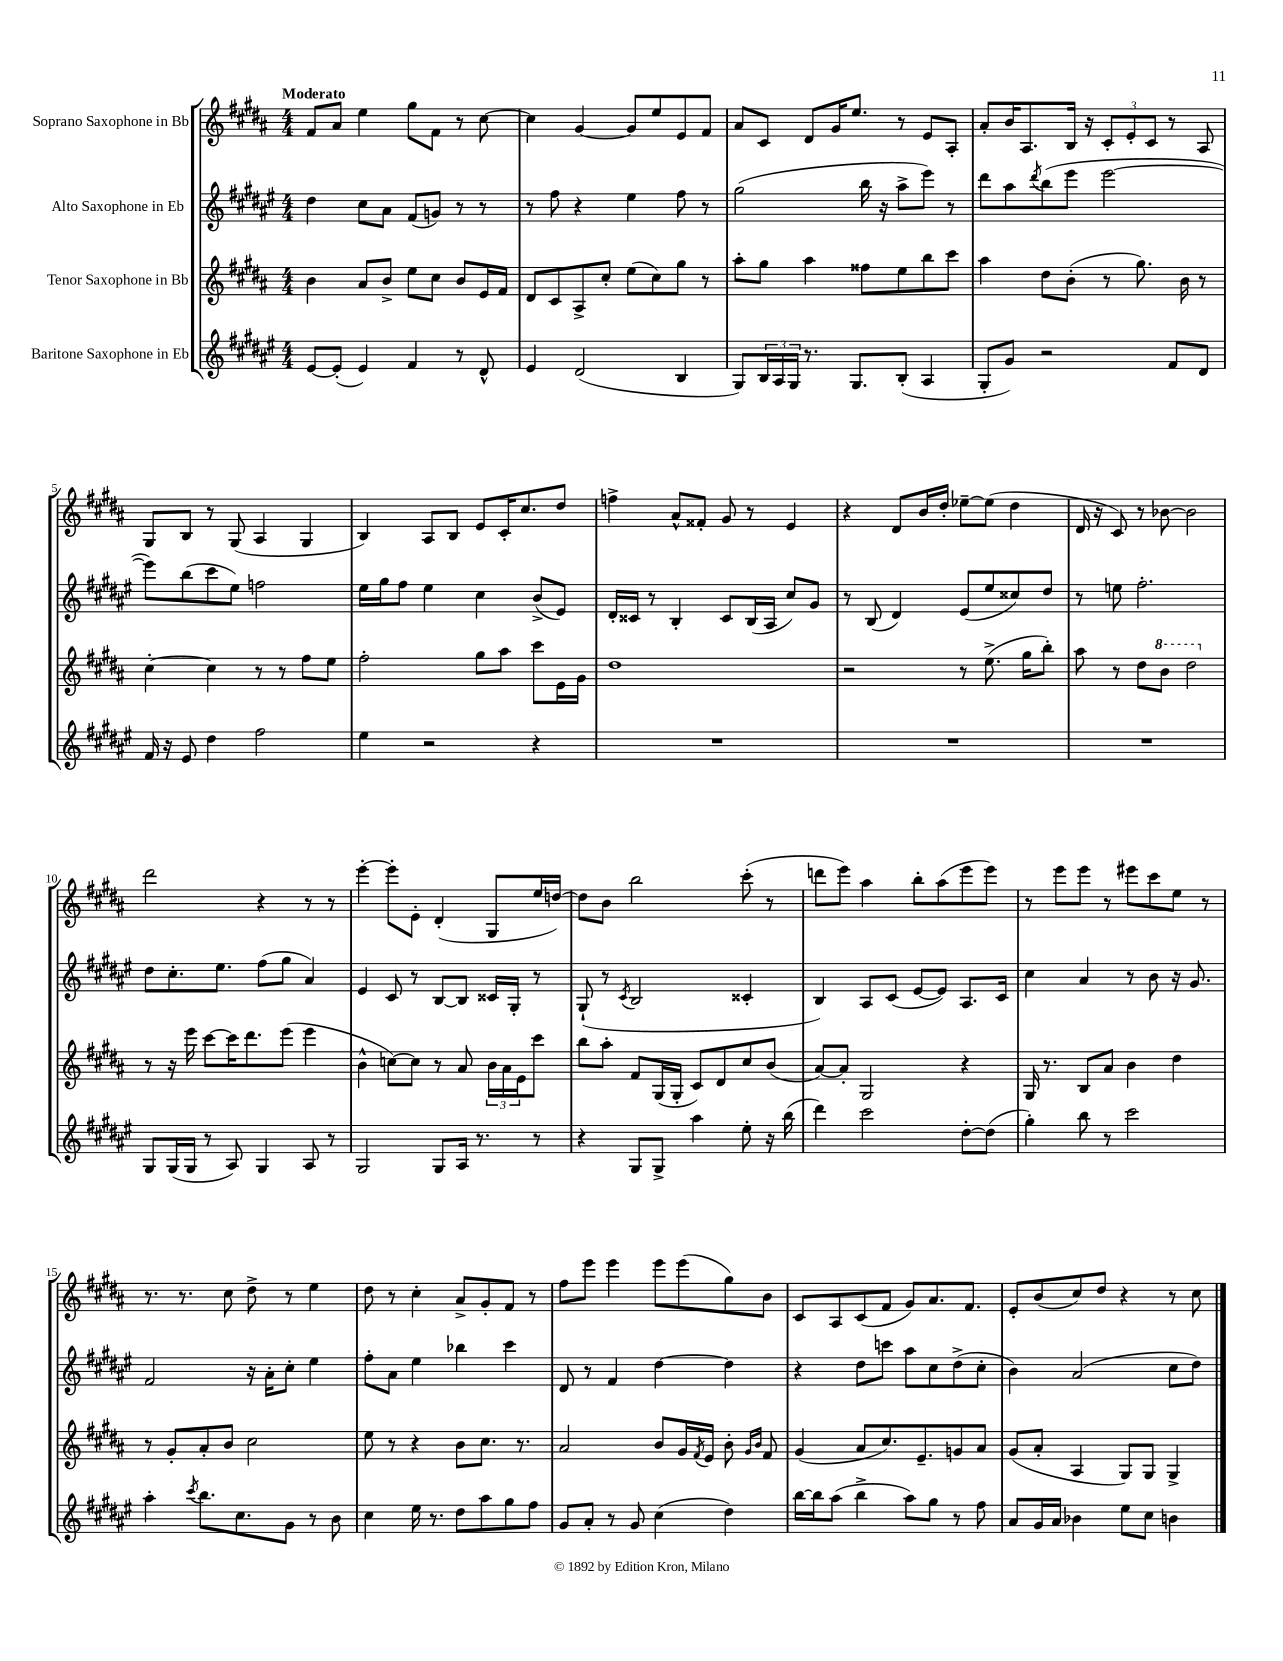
<<
\new StaffGroup <<
\new Staff = "s0" \with { instrumentName = "Soprano Saxophone in Bb" } {
    \clef treble \key b \major \numericTimeSignature \time 4/4 \tempo "Moderato"
    fis'8 ais'8 e''4 gis''8 fis'8 r8 cis''8~ |
    cis''4 gis'4~ gis'8 e''8 e'8 fis'8 |
    ais'8 cis'8 dis'8 gis'16 e''8. r8 e'8 ais8-. |
    ais'8-. b'16 ais8. b16 r16 \tuplet 3/2 { cis'8-. e'8-. cis'8 } r8 ais8 |
    gis8 b8 r8 gis8( ais4 gis4 |
    b4) ais8 b8 e'8 cis'16-. cis''8. dis''8 |
    f''4-> ais'8-^ fisis'8-. gis'8 r8 e'4 |
    r4 dis'8 b'16 dis''16-. ees''8~-- ees''8( dis''4 |
    dis'16 r16 cis'8) r8 bes'8~ bes'2 |
    dis'''2 r4 r8 r8 |
    e'''4~-. e'''8-. e'8-. dis'4-.( gis8 e''16 d''16~) |
    d''8 b'8 b''2 cis'''8-.( r8 |
    d'''8 e'''8) ais''4 b''8-. ais''8( e'''8 e'''8) |
    r8 e'''8 e'''8 r8 eis'''8 cis'''8 e''8 r8 |
    r8. r8. cis''8 dis''8-> r8 e''4 |
    dis''8 r8 cis''4-. ais'8-> gis'8-. fis'8 r8 |
    fis''8 e'''8 e'''4 e'''8 e'''8( gis''8) b'8 |
    cis'8 ais8 cis'8( fis'8 gis'8) ais'8. fis'8. |
    e'8-. b'8( cis''8) dis''8 r4 r8 cis''8 \bar "|." |
}
\new Staff = "s1" \with { instrumentName = "Alto Saxophone in Eb" } {
    \clef treble \key fis \major \numericTimeSignature \time 4/4
    dis''4 cis''8 ais'8 fis'8( g'8) r8 r8 |
    r8 fis''8 r4 eis''4 fis''8 r8 |
    gis''2( b''16 r16 ais''8-> eis'''8) r8 |
    dis'''8 ais''8 \acciaccatura { dis'''8 } b''8( eis'''8 eis'''2~ |
    eis'''8) b''8( cis'''8 eis''8) f''2 |
    eis''16 gis''16 fis''8 eis''4 cis''4 b'8->( eis'8) |
    dis'16-. cisis'16 r8 b4-. cisis'8 b16( ais16 cis''8) gis'8 |
    r8 b8( dis'4) eis'8( eis''8 cisis''8) dis''8 |
    r8 e''8 fis''2.-. |
    dis''8 cis''8.-. eis''8. fis''8( gis''8 ais'4) |
    eis'4 cis'8 r8 b8~ b8 cisis'16 gis16-. r8 |
    gis8-!( r8 \acciaccatura { cis'8 } b2 cisis'4-. |
    b4) ais8 cis'8( eis'8~ eis'8) ais8. cis'16 |
    cis''4 ais'4 r8 b'8 r16 gis'8. |
    fis'2 r16 ais'16-. cis''8-. eis''4 |
    fis''8-. ais'8 eis''4 bes''4 cis'''4 |
    dis'8 r8 fis'4 dis''4~ dis''4 |
    r4 dis''8 c'''8 ais''8 cis''8 dis''8->( cis''8-. |
    b'4) ais'2( cis''8 dis''8) \bar "|." |
}
\new Staff = "s2" \with { instrumentName = "Tenor Saxophone in Bb" } {
    \clef treble \key b \major \numericTimeSignature \time 4/4
    b'4 ais'8 b'8-> e''8 cis''8 b'8 e'16 fis'16 |
    dis'8 cis'8 ais8-> cis''8-. e''8( cis''8) gis''8 r8 |
    ais''8-. gis''8 ais''4 fisis''8 e''8 b''8 cis'''8 |
    ais''4 dis''8 b'8-.( r8 gis''8.) b'16 r8 |
    cis''4~-. cis''4 r8 r8 fis''8 e''8 |
    fis''2-. gis''8 ais''8 cis'''8 e'16 gis'16 |
    dis''1 |
    r2 r8 e''8.->( gis''16 b''8-.) |
    ais''8 r8 dis''8 \ottava #1 b''8 dis'''2 \ottava #0 |
    r8 r16 e'''16 cis'''8~ cis'''16 dis'''8. e'''8( e'''4 |
    b'4-^ c''8~) c''8 r8 ais'8 \tuplet 3/2 { b'16 ais'16 e'16 } cis'''8 |
    b''8 ais''8-. fis'8 gis16( gis16-. cis'8) dis'8 cis''8 b'8( |
    ais'8~) ais'8-. gis2 r4 |
    gis16 r8. b8 ais'8 b'4 dis''4 |
    r8 gis'8-. ais'8-. b'8 cis''2 |
    e''8 r8 r4 b'8 cis''8. r8. |
    ais'2 b'8 gis'16 \acciaccatura { fis'8 } e'16 b'8-. \grace { gis'16 b'16 } fis'8 |
    gis'4( ais'8 cis''8.) e'8.-- g'8 ais'8 |
    gis'8( ais'8-. ais4 gis8) gis8 gis4-> \bar "|." |
}
\new Staff = "s3" \with { instrumentName = "Baritone Saxophone in Eb" } {
    \clef treble \key fis \major \numericTimeSignature \time 4/4
    eis'8~ eis'8-.( eis'4) fis'4 r8 dis'8-^ |
    eis'4 dis'2( b4 |
    gis8) \tuplet 3/2 { b16 ais16 gis16 } r8. gis8. b8-.( ais4 |
    gis8-. gis'8) r2 fis'8 dis'8 |
    fis'16 r16 eis'8 dis''4 fis''2 |
    eis''4 r2 r4 |
    R1 |
    R1 |
    R1 |
    gis8 gis16( gis16 r8 ais8) gis4 ais8 r8 |
    gis2 gis8 ais16 r8. r8 |
    r4 gis8 gis8-> ais''4 eis''8-. r16 b''16( |
    dis'''4) cis'''2 dis''8~-. dis''8( |
    gis''4-.) b''8 r8 cis'''2 |
    ais''4-. \acciaccatura { cis'''8 } b''8. cis''8. gis'8 r8 b'8 |
    cis''4 eis''16 r8. dis''8 ais''8 gis''8 fis''8 |
    gis'8 ais'8-. r8 gis'8 cis''4( dis''4) |
    b''16~ b''16 ais''8( b''4-> ais''8) gis''8 r8 fis''8 |
    ais'8 gis'16 ais'16 bes'4 eis''8 cis''8 b'4 \bar "|." |
}
>>
>>
